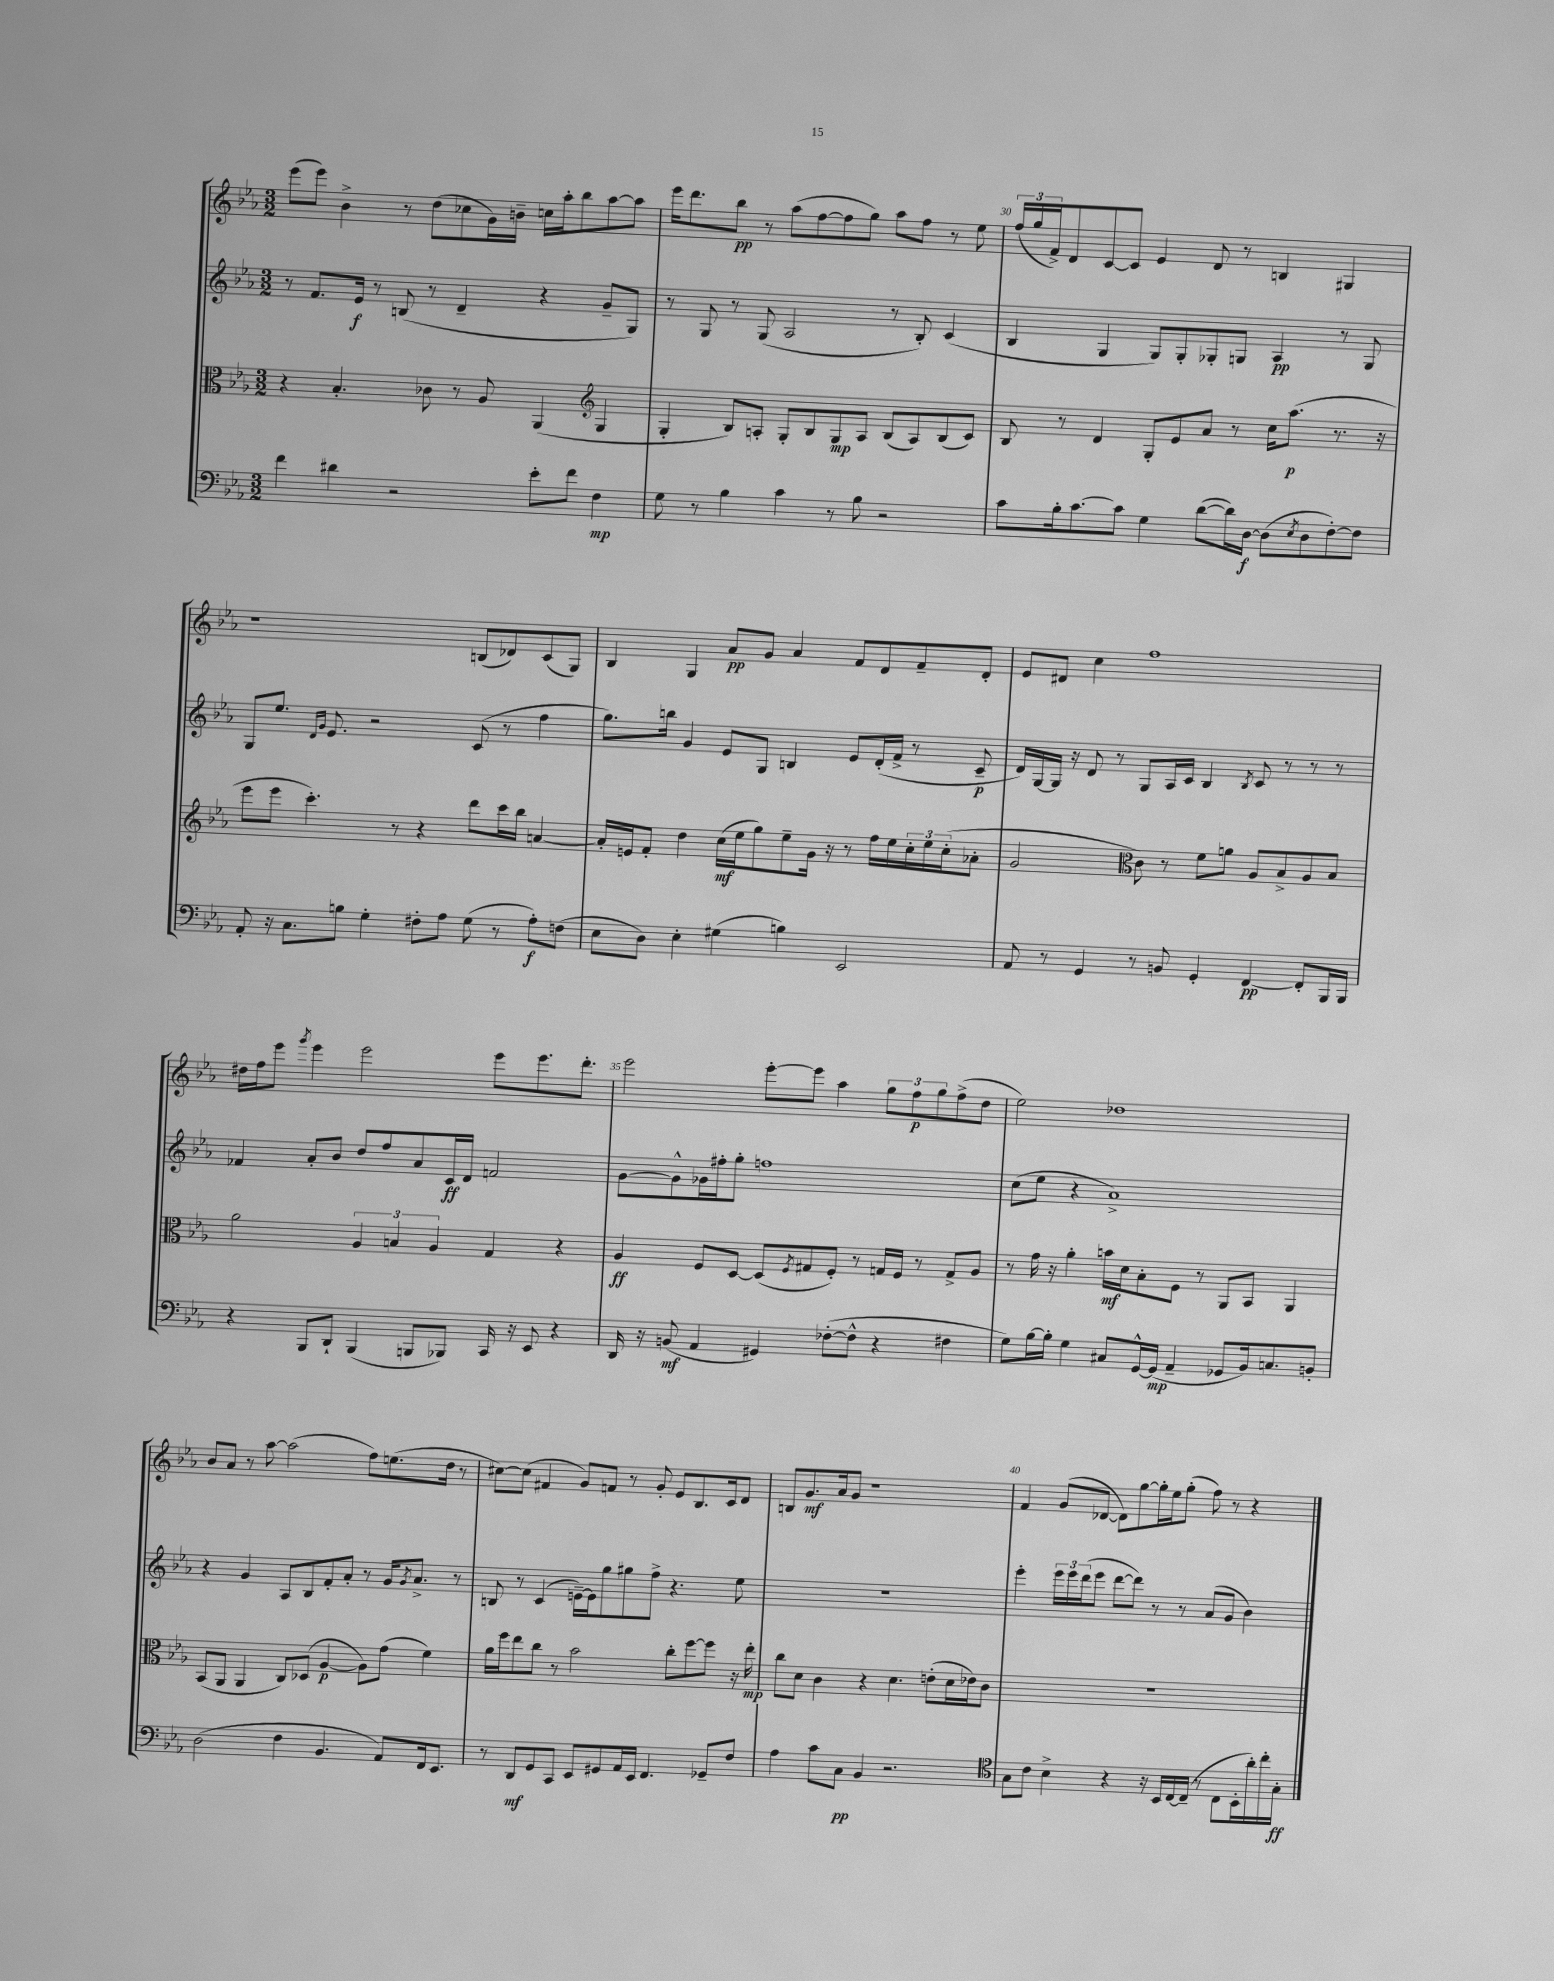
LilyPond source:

<<
\new StaffGroup <<
\new Staff = "s0" {
    \clef treble \key ees \major \numericTimeSignature \time 3/2
    ees'''8( ees'''8) bes'4-> r8 d''8( ces''8 g'16) b'16-- c''16 aes''16-. bes''8 aes''8~ aes''8 |
    ees'''16 d'''8. bes''8\pp r8 aes''8( f''8~ f''8 g''8) aes''8 f''8 r8 ees''8 |
    \tuplet 3/2 { f''16( g''16 f'16->) } d'8 c'8~ c'8 ees'4 d'8 r8 b4 gis4 |
    r1 b8( des'8) c'8( g8) |
    bes4 g4 aes'8\pp g'8 aes'4 f'8 d'8 f'8-- d'8-. |
    ees'8 dis'8 c''4 f''1 |
    dis''16 f''16 ees'''8 \acciaccatura { g'''8 } ees'''4 ees'''2 ees'''8 ees'''8. d'''8.-. |
    ees'''2 ees'''8~-. ees'''8 aes''4 \tuplet 3/2 { g''8 f''8\p g''8 } f''8->( d''8 |
    ees''2) des''1 |
    bes'8 aes'8 r8 aes''8~ aes''2( f''8) e''8.( d''16 r8 |
    cis''8~) cis''8( fis'4 g'8) f'8 r8 g'8-. ees'8 bes8. c'16 d'8 |
    b8 g'8.\mf aes'16 g'8 r1 |
    f'4 g'8( des'8~ des'8) g''8~ g''16-. ees''16 g''8-.( f''8) r8 r4 \bar "|." |
}
\new Staff = "s1" {
    \clef treble \key ees \major \numericTimeSignature \time 3/2
    r8 f'8. ees'16\f r8 b8( r8 d'4-- r4 g'8-- g8) |
    r8 g8 r8 g8( aes2 r8 bes8-.) c'4( |
    bes4 g4 g8) g8-. ges8-. g8 aes4\pp r8 g8 |
    g8 ees''8. \grace { d'16 g'16 } ees'8. r2 c'8( r8 f''4 |
    g''8.) b''16 g'4 ees'8 g8 b4 ees'8 d'16-.( f'16-> r8 c'8--\p |
    d'16) g16~ g16 r16 d'8 r8 g8 aes16 c'16 bes4 \acciaccatura { bes8 } c'8 r8 r8 r8 |
    fes'4 aes'8-. bes'8 d''8 f''8 aes'8 c'16\ff d'16 f'2 |
    g'8~ g'8-^ ges'16 fis''16-. g''8-. f''1 |
    c''8( ees''8 r4 aes'1->) |
    r4 g'4 aes8 bes8 f'8-. aes'8-. r8 g'16 \acciaccatura { g'8 } aes'8.-> r8 |
    b8 r8 c'4( e'16~--) e'16 g''8 gis''8 f''8-> r4. ees''8 |
    R1. |
    ees'''4-. \tuplet 3/2 { ees'''16 ees'''16 d'''16( } ees'''8 d'''8~ d'''8) r8 r8 aes'8( g'8 bes'4) \bar "|." |
}
\new Staff = "s2" {
    \clef alto \key ees \major \numericTimeSignature \time 3/2
    r4 bes4.-. ces'8 r8 aes8 aes,4( \clef treble g4 |
    g4-. bes8) a8-. g8-. bes8 g8\mp a8 bes8( a8) bes8( c'8) |
    bes8 r8 d'4 g8-. ees'8 aes'8 r8 c''16 aes''8.\p( r8. r16 |
    ees'''8 ees'''8 c'''4.-.) r8 r4 d'''8 c'''16 bes''16 a'4~ |
    a'16-. e'16 f'8-. d''4 c''16\mf( ees''16 g''8) ees''8-- g'16 r16 r8 f''16 ees''16 \tuplet 3/2 { c''16-. ees''16 c''16-.( } aes'8-. |
    g'2 \clef alto c'8) r8 f'8 a'8 aes8 bes8-> aes8 bes8 |
    aes'2 \tuplet 3/2 { aes4 b4 aes4 } g4 r4 |
    aes4\ff f8 d8~ d8( \acciaccatura { f8 } gis8 f8-.) r8 g16 f16 r8 g8-> aes8 |
    r8 g'16 r16 aes'4-. b'16\mf d'16 bes8-. f8 r8 aes,8 bes,8 aes,4 |
    bes,8( aes,8 aes,4 c8) des8( aes4~\p aes8) g'8( f'4) |
    aes'16 f''16 ees''8 c''8 r8 bes'2 c''8-. f''8~ f''8 r16 ees''16-.\mp |
    c''8 d'8 c'4 r4 d'4. e'8-.( d'16 ees'16) c'8 |
    R1. \bar "|." |
}
\new Staff = "s3" {
    \clef bass \key ees \major \numericTimeSignature \time 3/2
    f'4 dis'4 r2 ees'8-. f'8 f4\mp |
    g8 r8 bes4 c'4 r8 bes8 r2 |
    c'8 bes16-. c'8.~ c'8 g4 d'8~( d'16) d16~\f d8( \acciaccatura { ees8 } d8 f8~-.) f8 |
    aes,8-. r16 c8. b8 g4-. fis8-. aes8 g8( r8 aes8-.\f) f8( |
    ees8 d8) ees4-. gis4( b4) ees,2 |
    aes,8 r8 g,4 r8 b,8 g,4-. f,4~\pp f,8-. bes,,16 bes,,16 |
    r4 bes,,8 d,8-! bes,,4( b,,8 bes,,8) c,16 r16 ees,8 r4 |
    d,16 r16 b,8\mf( aes,4 gis,4) fes8~-.( fes8-^ r4 fis4 |
    g8) bes16~ bes16-. g4 cis8 g,16~-^ g,16\mp( aes,4-- ges,8 bes,16) c8. b,8-. |
    d2( f4 bes,4. aes,8) f,16 ees,8. |
    r8 d,8\mf g,8 c,8 ees,8 gis,8 aes,16 ees,16 f,4. ges,8-- f8 |
    aes4 c'8 c8\pp bes,4 r2. |
    \clef tenor g8 c'8 bes4-> r4 r16 bes,16 c16~ c16--( r8 c8 bes,16-. aes'16-.) c''16-. g16-.\ff \bar "|." |
}
>>
>>
\layout { \context { \Score currentBarNumber = #28 \override BarNumber.break-visibility = ##(#f #t #t) barNumberVisibility = #(every-nth-bar-number-visible 5) } }
